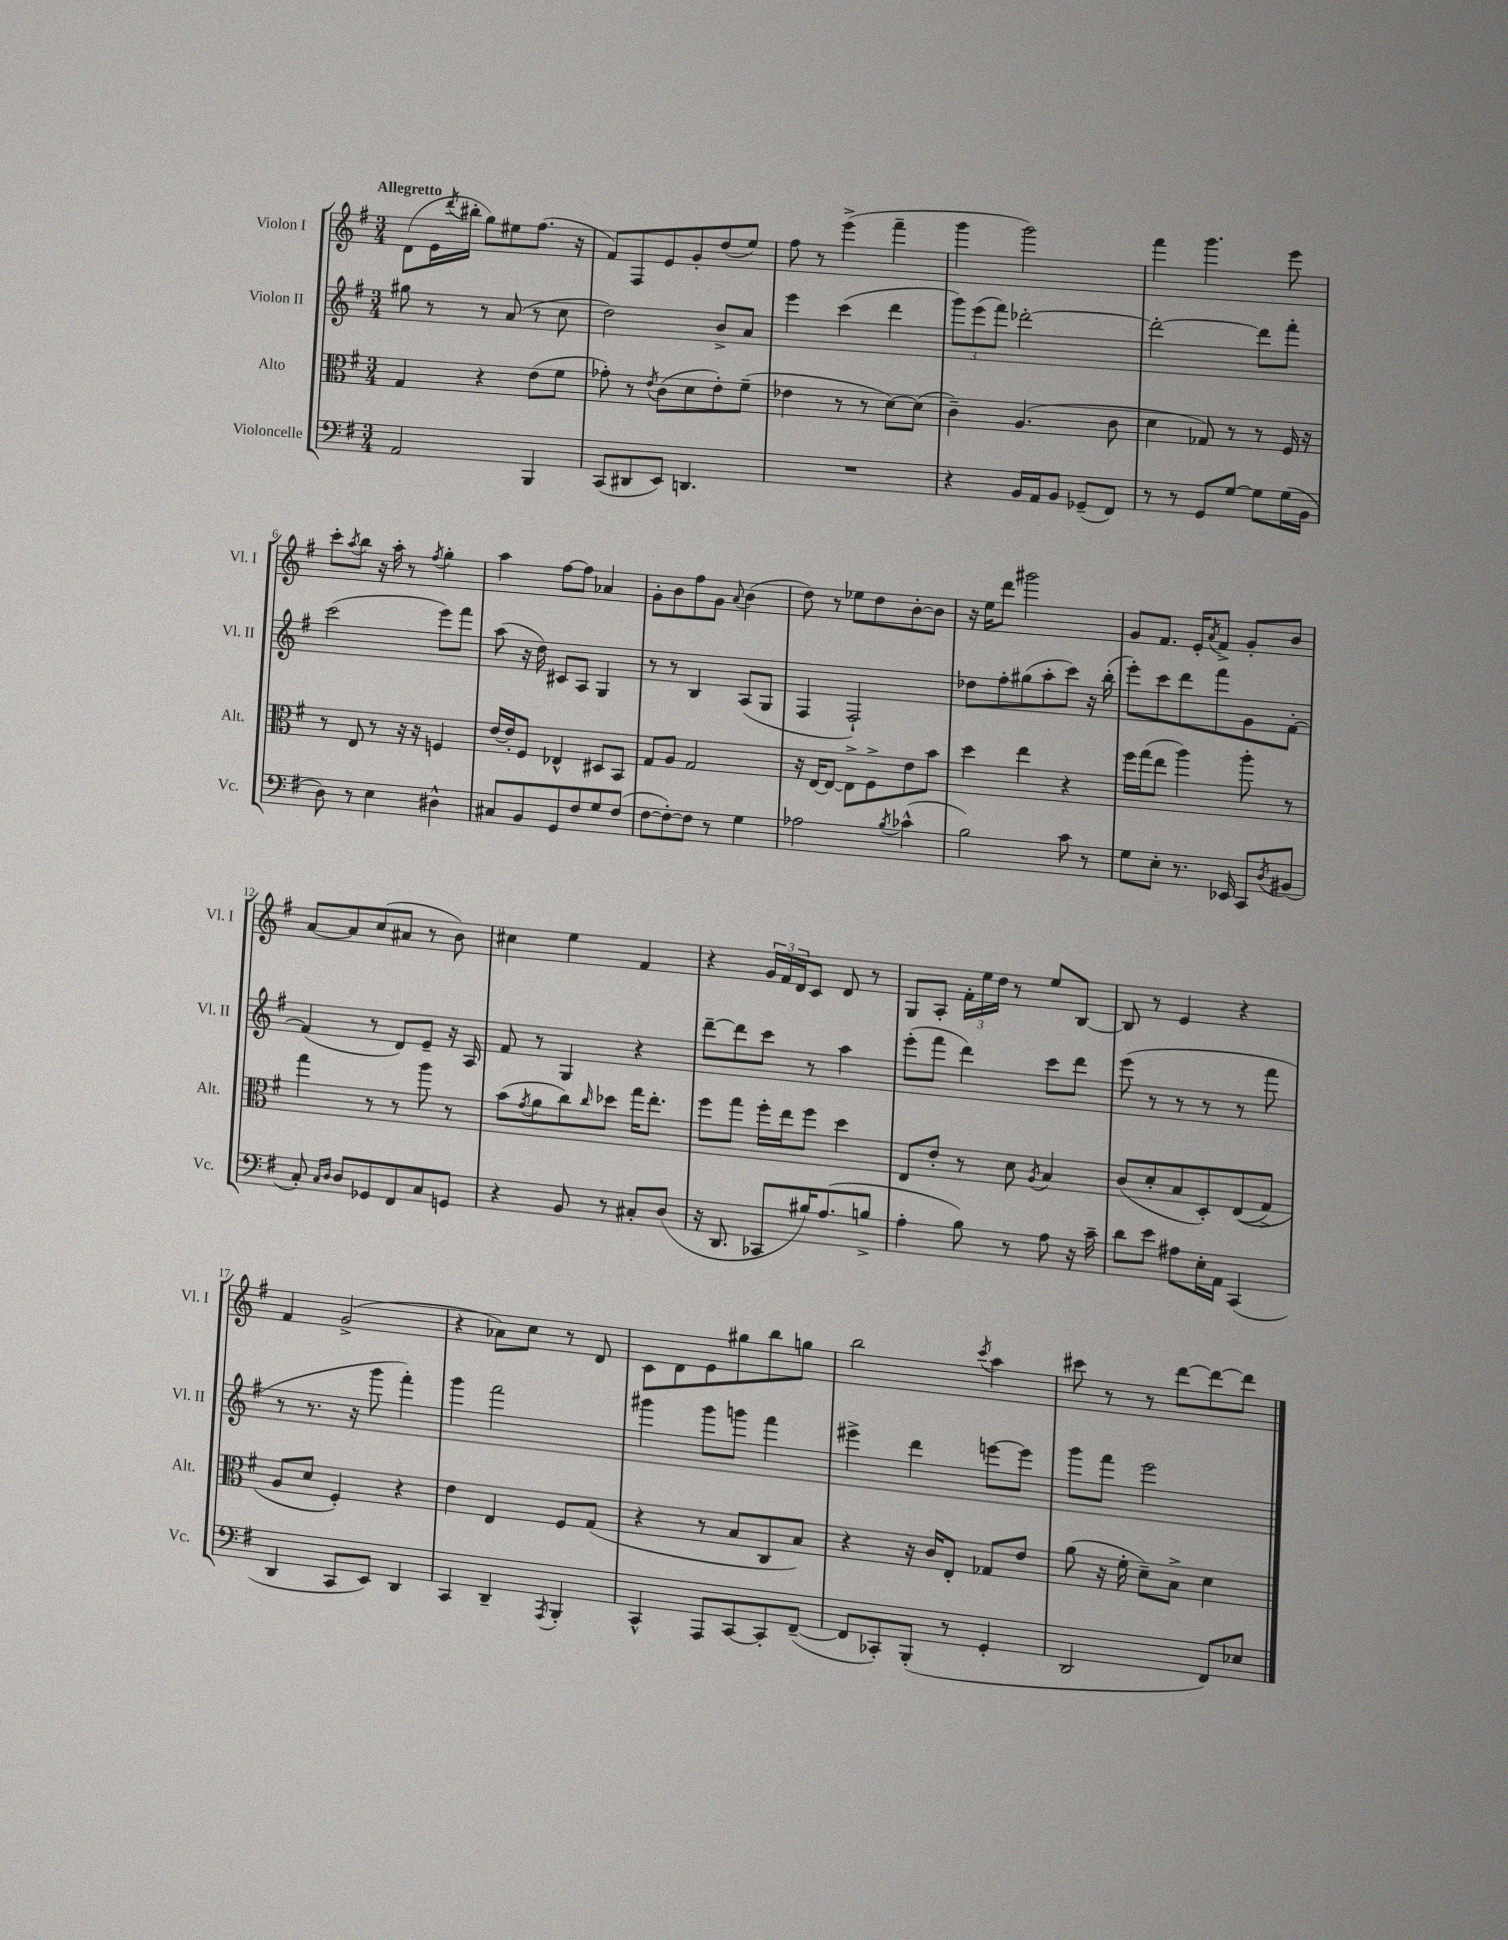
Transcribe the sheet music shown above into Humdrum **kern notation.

**kern	**kern	**kern	**kern
*staff4	*staff3	*staff2	*staff1
*clefF4	*clefC3	*clefG2	*clefG2
*k[f#]	*k[f#]	*k[f#]	*k[f#]
*M3/4	*M3/4	*M3/4	*M3/4
2AA	4G	8gg#	(8d
.	.	8r	16e
.	.	.	8qddd
.	.	.	16bb#'
.	4r	8r	8gg)
.	.	(8a	8ee#
4BBB	(8e	8r	(8.ff#
.	8f#	8cc	.
.	.	.	16r
=	=	=	=
(8CC	8g-')	2dd)	8f#)
8DD#	8r	.	8F#
.	8qe	.	.
8EE)	(8c	.	8e
4.DD	8d	.	8g'
.	8e')	8b^	(8dd
.	(8f#~	8a	8ee)
=	=	=	=
2.r	4e-	4eee	8ff#
.	.	.	8r
.	8r	(4ccc	(4eee^
.	8r	.	.
.	[8d)	4ddd	4fff#~
.	(8d]	.	.
=	=	=	=
4r	4c~)	12ggg)	4ggg
.	.	(12eee	.
.	.	12fff#)	.
16BB	(4.A	[2ddd-'	2ggg)
16AA	.	.	.
8BB	.	.	.
(8GG-~	.	.	.
8FF#)	8c	.	.
=	=	=	=
8r	4d	2ddd-'_	4fff#
8r	.	.	.
8GG	8G-)	.	4.ggg
[8G	8r	.	.
8G]	8r	8ddd-]	.
(16G	16F#	8fff#'	8eee
16BB	16r	.	.
=	=	=	=
8D)	8r	(2ccc	8ccc'
.	.	.	8qaa
8r	8E	.	8bb
4E	8r	.	16r
.	.	.	16aa'
.	16r	.	8r
.	16r	.	.
.	.	.	8qff#
4D#^^	4F	8eee)	4gg'
.	.	8fff#	.
=	=	=	=
8C#	[16e	(8aa	4aa
.	16e']	.	.
8BB	8F#	16r	.
.	.	16dd)	.
8GG	4E-^^	8c#	[8ff#
8F#	.	8A	8ff#]
8G	8D#	4G	4a-
(8F#	8BB	.	.
=	=	=	=
[8F#	8G	8r	8g'
8F#'_)	8A	8r	8b
8F#]	2G	4B	8ff#
8r	.	.	8g
.	.	.	8qqa
4G	.	(8A	(4b
.	.	8G	.
=	=	=	=
2A-	16r	4F#	8dd)
.	[16E	.	.
.	8E_	.	8r
.	8E^]	2F#`)	8ee-
.	8F#^	.	8dd
8qB	.	.	.
(4c-^^	8e	.	[8b'
.	8b	.	8b]
=	=	=	=
2B)	4dd	8dd-	16r
.	.	.	16ee
.	.	8ff#'	8ddd
.	4ee	(8gg#	2ggg#
.	.	8aa'	.
8c	4r	8ccc)	.
8r	.	16r	.
.	.	(16bb'	.
=	=	=	=
8G	16ff#	8eee')	8g
.	(16gg	.	.
8E'	8ee	8ccc	8.f#
8.r	4aa)	8ddd	.
.	.	.	16e'
.	.	.	8qa
.	.	8fff#	8f#^
16EE-	.	.	.
8CC	8aa'	8g	8g'
8qD	.	.	.
(8BB#	8r	[8f#'	8b
=	=	=	=
8C')	4gg	(4f#]	[8a
16qqC	.	.	.
16qqD	.	.	.
8D	.	.	8a]
8GG-	8r	8r	(8cc
8FF#	8r	8d)	8a#
8C	8aa	8e~	8r
8GG	8r	16r	8b)
.	.	16A	.
=	=	=	=
4r	(8b	8f#	4cc#
.	8qg	.	.
.	8a	8r	.
8BB	8cc)	4G	4ee
.	16qqcc	.	.
8r	8dd-	.	.
8C#'	16gg	4r	4f#
.	8.ee'	.	.
(8D	.	.	.
=	=	=	=
16r	8ff#	[8ddd~	4r
8.DD	.	.	.
.	8gg	8ddd]	.
8CC-	16ff#'	8ccc	24g
.	.	.	24f#
.	16ee	.	.
.	.	.	24d
16B#)	8ff#	8r	8c
(8.A	.	.	.
.	4dd	4aa	8d
8B^	.	.	8r
=	=	=	=
4A'	8E	(8eee'	8G
.	8e'	8fff#	8A'
8B)	8r	4ddd)	24f#'
.	.	.	24ee
.	.	.	24dd
8r	8d	.	8r
.	8qA	.	.
8A	4B	8ccc	8ee
16r	.	8ddd	[8B
16c~	.	.	.
=	=	=	=
8d	(8c	(8eee	8B]
8e	8d'	8r	8r
8A#	8B	8r	4e
16E'	8D')	8r	.
16AA	.	.	.
(4CC	&((8E	8r	4r
.	8G^)	8fff#	.
=	=	=	=
4DD	8A	8r	4f#
.	8d	8.r	.
8CC	4F#'&)	.	(2g^
.	.	16r	.
8EE)	.	8ggg	.
4DD	4r	4fff#')	.
=	=	=	=
4CC	4e	4ggg	4r
4DD~	4E	2fff#	8a-)
.	.	.	8cc
8qAAA	.	.	.
4BBB'	8F#	.	8r
.	(8G	.	8d
=	=	=	=
4CC^^	4r	4ggg#	8c
.	.	.	8d
8AAA	8r	8ggg#	8e
[8CC	8B	8ggg	8gg#
8CC']	8C	4fff#	8bb
([8FF#~	8B)	.	8gg
=	=	=	=
8FF#]	4r	4eee#^	2bb
8CC-')	.	.	.
(8BBB'	16r	4ddd	.
.	16c	.	.
8r	8E'	.	.
.	.	.	8qccc
4GG'	8G-	[8eee	4aa
.	8e	8eee]	.
=	=	=	=
2DD	(8a	8ggg	8ccc#
.	16r	8fff#	8r
.	16f#'	.	.
.	8d~)	2eee	8r
.	8B^	.	[8ddd
8FF#)	4d	.	8ddd_
8E-	.	.	8ddd]
==	==	==	==
*-	*-	*-	*-
